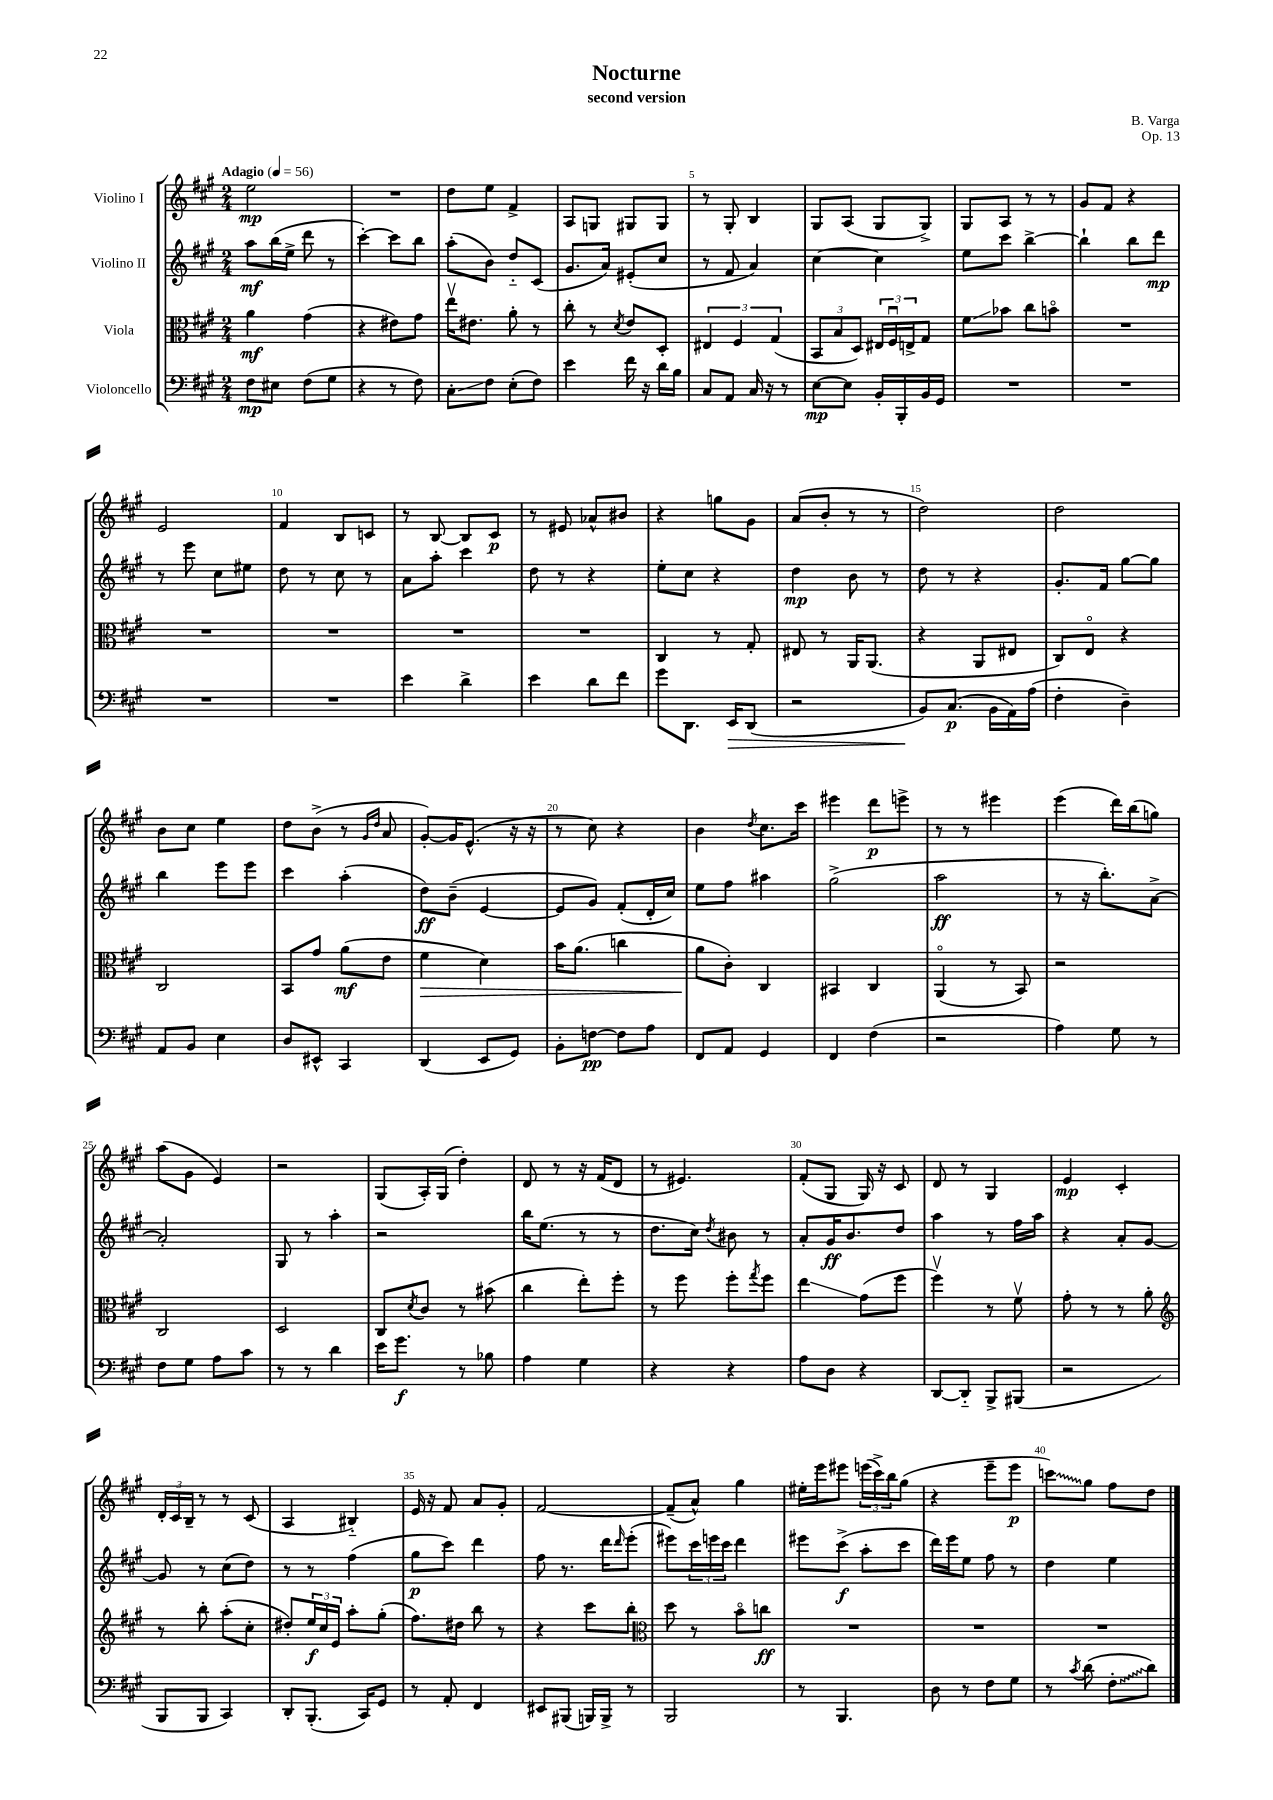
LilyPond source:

\header { title = "Nocturne" composer = "B. Varga" subtitle = "second version" opus = "Op. 13" }
<<
\new StaffGroup <<
\new Staff = "s0" \with { instrumentName = "Violino I" } {
    \clef treble \key a \major \numericTimeSignature \time 2/4 \tempo "Adagio" 4 = 56
    e''2\mp |
    R2 |
    d''8 e''8 fis'4-> |
    a8 g8 gis8 gis8 |
    r8 gis8-. b4 |
    gis8 a8( gis8 gis8->) |
    gis8 a8 r8 r8 |
    gis'8 fis'8 r4 |
    e'2 |
    fis'4 b8 c'8 |
    r8 b8~ b8 cis'8\p |
    r8 eis'8 aes'8-^ bis'8 |
    r4 g''8 gis'8 |
    a'8( b'8-. r8 r8 |
    d''2) |
    d''2 |
    b'8 cis''8 e''4 |
    d''8 b'8->( r8 \grace { gis'16 d''16 } a'8 |
    gis'8~-.) gis'16 e'8.-^( r16 r16 |
    r8 cis''8) r4 |
    b'4 \acciaccatura { d''8 } cis''8. cis'''16 |
    eis'''4 d'''8\p e'''8-> |
    r8 r8 eis'''4 |
    e'''4( d'''16) b''16( g''8) |
    a''8( gis'8 e'4) |
    r2 |
    gis8( a16-.) gis16( d''4-.) |
    d'8 r8 r16 fis'16( d'8 |
    r8 eis'4.) |
    fis'8-.( gis8 gis16) r16 cis'8 |
    d'8 r8 gis4 |
    e'4\mp cis'4-. |
    \tuplet 3/2 { d'16-. cis'16 b16-- } r8 r8 cis'8( |
    a4 bis4-_) |
    e'16 r16 fis'8 a'8 gis'8-. |
    fis'2~ |
    fis'8--( a'8-^) gis''4 |
    eis''16-. e'''16 eis'''8 \tuplet 3/2 { e'''16( cis'''16->) b''16 } gis''8( |
    r4 e'''8-- e'''8\p |
    \once \override Glissando.style = #'zigzag c'''8\glissando) gis''8 fis''8 d''8 \bar "|." |
}
\new Staff = "s1" \with { instrumentName = "Violino II" } {
    \clef treble \key a \major \numericTimeSignature \time 2/4
    a''8\mf b''16( e''16-> d'''8 r8 |
    cis'''4~-.) cis'''8 b''8 |
    a''8-.( b'8) d''8-_ cis'8( |
    gis'8. a'16) eis'8-.( cis''8 |
    r8 fis'8 a'4) |
    cis''4~ cis''4 |
    e''8 cis'''8 b''4~-> |
    b''4-! b''8 d'''8\mp |
    r8 e'''8 cis''8 eis''8 |
    d''8 r8 cis''8 r8 |
    a'8 a''8-. cis'''4 |
    d''8 r8 r4 |
    e''8-. cis''8 r4 |
    d''4\mp b'8 r8 |
    d''8 r8 r4 |
    gis'8.-. fis'16 gis''8~ gis''8 |
    b''4 e'''8 e'''8 |
    cis'''4 a''4-.( |
    d''8\ff) b'8--( e'4~ |
    e'8 gis'8) fis'8-.( d'16-. cis''16) |
    e''8 fis''8 ais''4 |
    gis''2->( |
    a''2\ff |
    r8 r16 b''8.-.) a'8~-> |
    a'2-. |
    gis8 r8 a''4-. |
    r2 |
    b''16 e''8.( r8 r8 |
    d''8. cis''16) \acciaccatura { d''8 } bis'8 r8 |
    a'8-. gis'16\ff b'8. d''8 |
    a''4 r8 fis''16 a''16 |
    r4 a'8-. gis'8~ |
    gis'8 r8 cis''8( d''8) |
    r8 r8 fis''4( |
    gis''8\p cis'''8) d'''4 |
    fis''8 r8. d'''16 \grace { d'''16 } e'''8-.( |
    eis'''8) \tuplet 3/2 { cis'''16 e'''16 cis'''16 } d'''4 |
    eis'''8 cis'''8->\f( a''8-. cis'''8 |
    d'''16) e'''16 e''8 fis''8 r8 |
    d''4 e''4 \bar "|." |
}
\new Staff = "s2" \with { instrumentName = "Viola" } {
    \clef alto \key a \major \numericTimeSignature \time 2/4
    a'4\mf gis'4( |
    r4 eis'8) gis'8 |
    e''16\upbow eis'8. a'8-. r8 |
    cis''8-. r8 \acciaccatura { d'8 } e'8 d8-. |
    \tuplet 3/2 { eis4 fis4 gis4( } |
    \tuplet 3/2 { b,8 b8 d8) } \tuplet 3/2 { eis16 fis16\downbow e16-> } gis8 |
    fis'8\glissando bes'8 cis''8 b'8\flageolet |
    R2 |
    R2 |
    R2 |
    R2 |
    R2 |
    cis4 r8 gis8-. |
    eis8 r8 a,16 a,8.( |
    r4 a,8 eis8 |
    cis8) e8\flageolet r4 |
    cis2 |
    b,8 gis'8 a'8\mf( e'8 |
    fis'4\> d'4) |
    b'16 a'8.( c''4 |
    a'8\! cis'8-.) cis4 |
    bis,4 cis4 |
    a,4\flageolet( r8 b,8) |
    r2 |
    cis2 |
    d2 |
    cis8 \acciaccatura { d'8 } cis'8 r8 bis'8( |
    cis''4 e''8-.) fis''8-. |
    r8 fis''8 fis''8-. \acciaccatura { gis''8 } fis''8 |
    e''4\glissando gis'8( fis''8 |
    fis''4\upbow) r8 fis'8\upbow |
    gis'8-. r8 r8 a'8-. |
    \clef treble r8 b''8-. a''8-.( cis''8-. |
    dis''8-.) \tuplet 3/2 { e''16\f cis''16 e'16 } a''8-. gis''8-.( |
    fis''8.) dis''16 b''8 r8 |
    r4 cis'''8 b''8-. |
    \clef alto d''8 r8 b'8\flageolet c''8\ff |
    R2 |
    R2 |
    R2 \bar "|." |
}
\new Staff = "s3" \with { instrumentName = "Violoncello" } {
    \clef bass \key a \major \numericTimeSignature \time 2/4
    fis8\mp eis8 fis8( gis8 |
    r4 r8 fis8) |
    cis8-.\glissando fis8 e8-.( fis8) |
    e'4 fis'16 r16 d'16 b16 |
    cis8 a,8 cis16 r16 r8 |
    e8~\mp e8 b,16-. b,,16-. b,16 gis,16 |
    R2 |
    R2 |
    R2 |
    R2 |
    e'4 d'4-> |
    e'4 d'8 fis'8 |
    gis'8 d,8. e,16\> d,8( |
    r2 |
    b,8\!) cis8.\p( b,16 a,16) a16( |
    fis4-. d4--) |
    a,8 b,8 e4 |
    d8 eis,8-^ cis,4 |
    d,4( e,8 gis,8) |
    b,8-. f8~\pp f8 a8 |
    fis,8 a,8 gis,4 |
    fis,4 fis4( |
    r2 |
    a4) gis8 r8 |
    fis8 gis8 a8 cis'8 |
    r8 r8 d'4 |
    e'16 gis'8.\f r8 bes8 |
    a4 gis4 |
    r4 r4 |
    a8 d8 r4 |
    d,8~ d,8-_ b,,8-> bis,,8( |
    r2 |
    b,,8 b,,8 cis,4) |
    d,8-. b,,8.-.( cis,16) gis,8 |
    r8 a,8-. fis,4 |
    eis,8 bis,,8( b,,16) b,,16-> r8 |
    b,,2 |
    r8 b,,4. |
    d8 r8 fis8 gis8 |
    r8 \acciaccatura { cis'8 } d'8( \once \override Glissando.style = #'zigzag fis8-.\glissando d'8) \bar "|." |
}
>>
>>
\layout { \context { \Score \override BarNumber.break-visibility = ##(#f #t #t) barNumberVisibility = #(every-nth-bar-number-visible 5) } }
